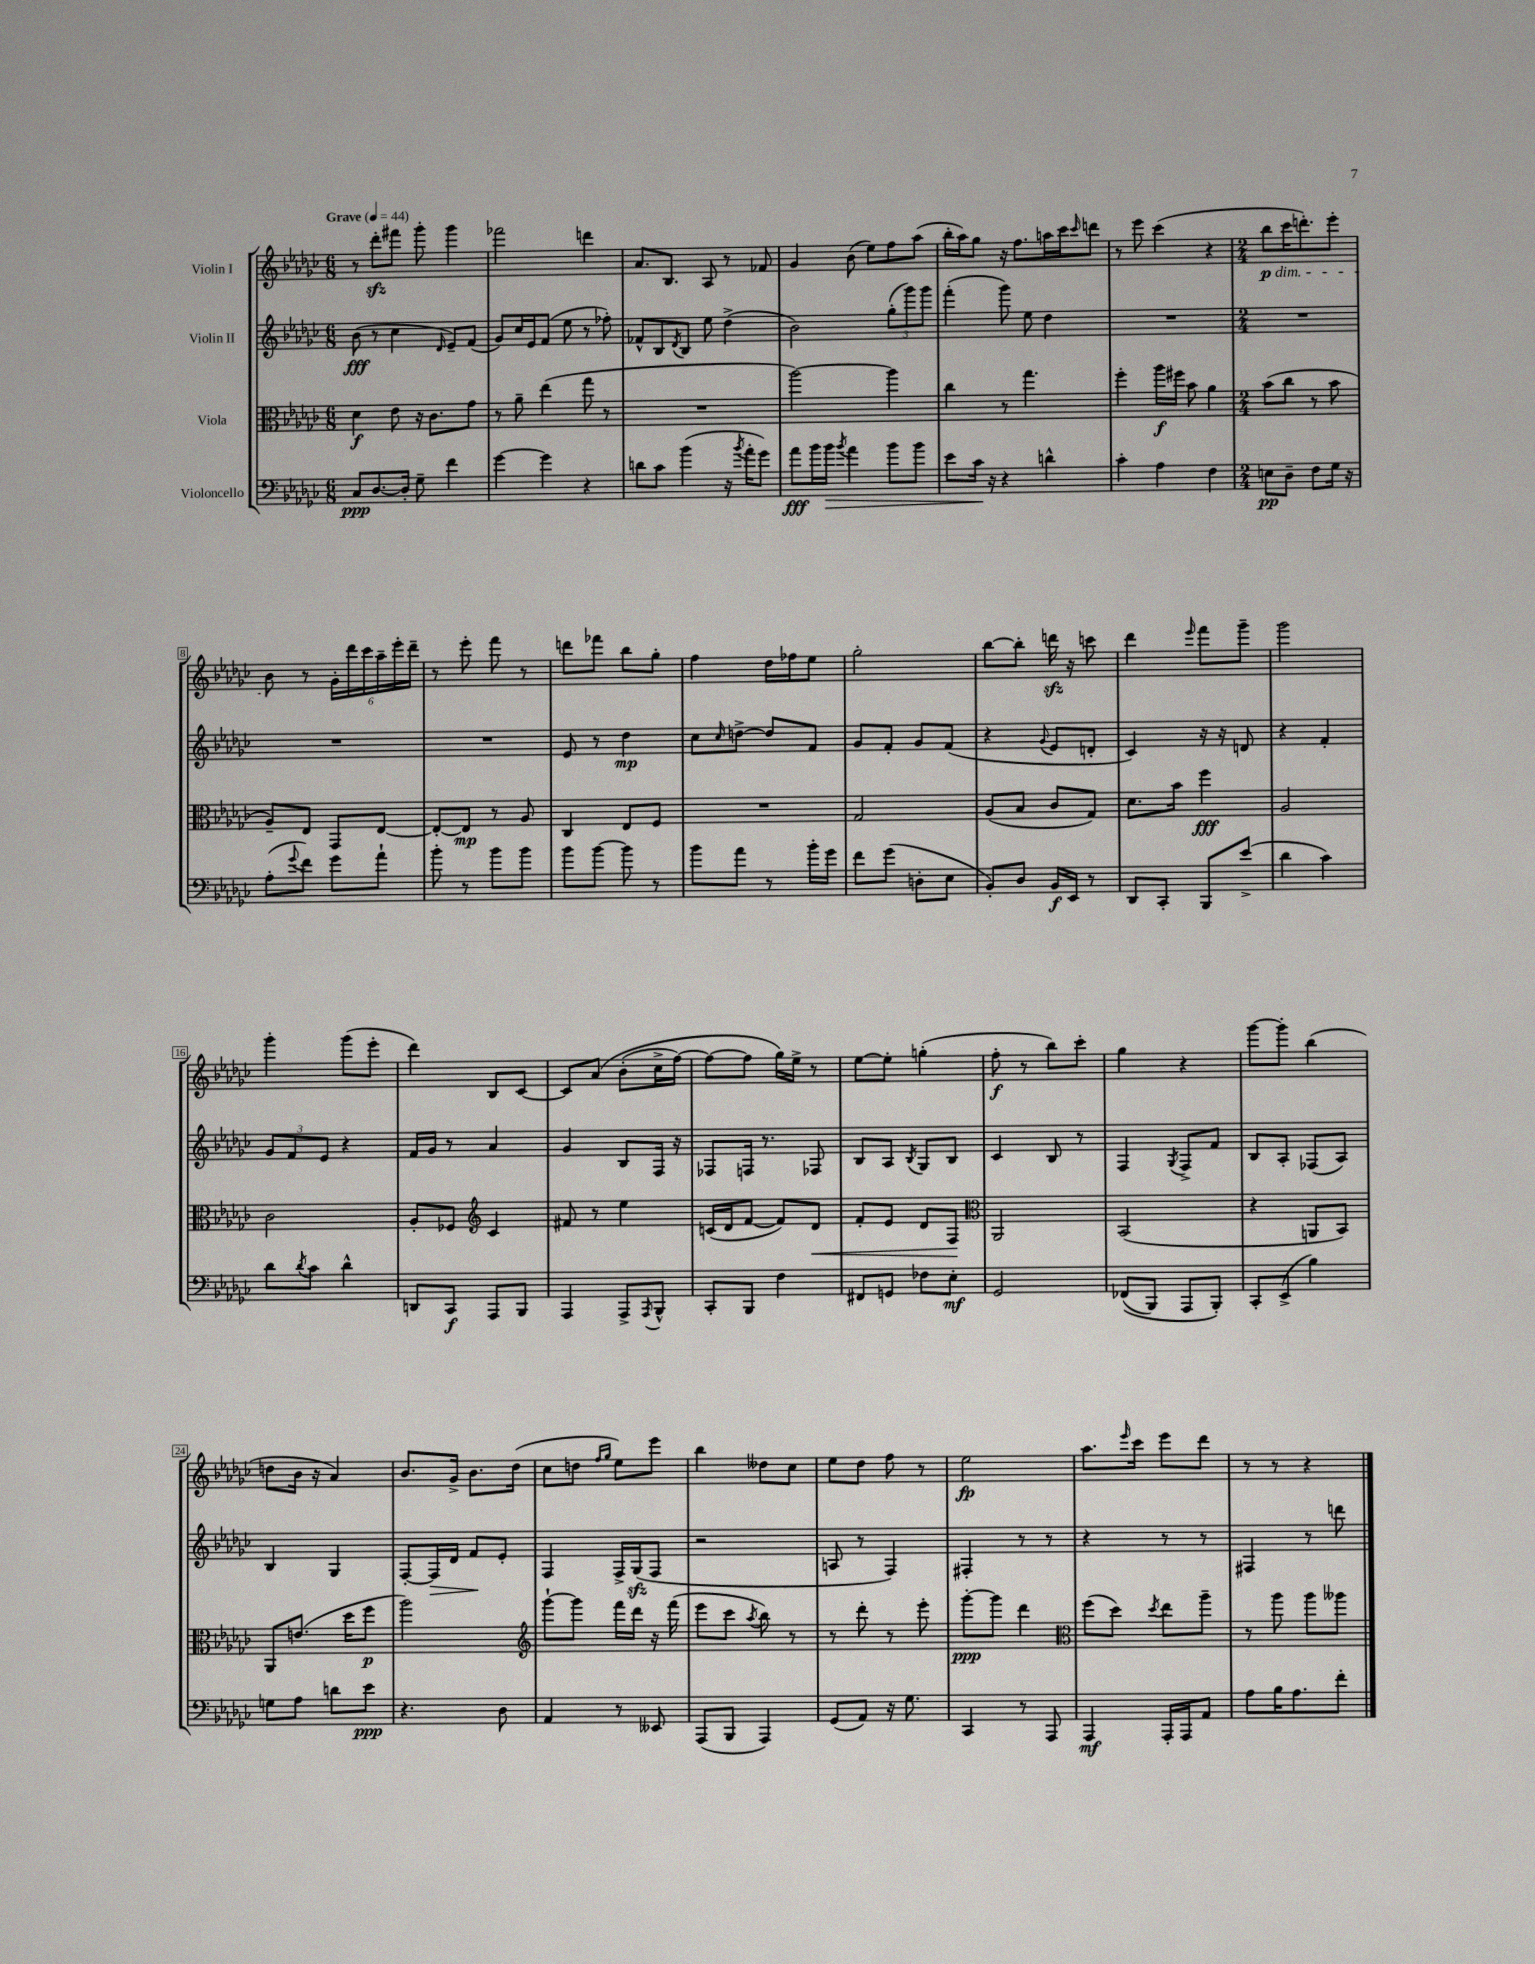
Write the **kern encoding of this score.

**kern	**kern	**kern	**kern
*staff4	*staff3	*staff2	*staff1
*clefF4	*clefC3	*clefG2	*clefG2
*k[b-e-a-d-g-c-]	*k[b-e-a-d-g-c-]	*k[b-e-a-d-g-c-]	*k[b-e-a-d-g-c-]
*M6/8	*M6/8	*M6/8	*M6/8
*MM44	*MM44	*MM44	*MM44
8C-	4d-	(8b-	8r
[8.D-	.	8r	8ddd-'
.	8e-	4cc-	8fff#
16D-']	.	.	.
8G-~	16r	.	8ggg-'
.	8.c-	.	.
.	.	16qqd-	.
4f	.	8e-~)	4ggg-
.	8g-	(8f	.
=	=	=	=
[4g-	8r	8g-)	2fff-
.	8a-~	16cc-	.
.	.	16e-	.
4g-]	(4ee-	(8f	.
.	.	8ee-	.
4r	8gg-	8r	4ddd
.	8r	8ff-')	.
=	=	=	=
8d	2.r	8f-^^	8.a-
8c-	.	8B-	.
.	.	.	8.B-
.	.	8qd-	.
(4b-	.	8B-	.
.	.	8ee-	8A-
16r	.	(4dd-^	8r
8qb-	.	.	.
16a-'	.	.	.
8g-)	.	.	8f-
=	=	=	=
8a-	[2aa-)	2b-)	4g-
16b-	.	.	.
16b-	.	.	.
8qb-	.	.	.
4a-	.	.	(8b-
.	.	.	8ee-)
8b-	4aa-]	(12gg-'	8ff
.	.	12ggg-)	.
8b-	.	.	(8aa-
.	.	12ggg-	.
=	=	=	=
8e-	4cc-	(4fff'	16bb-'
.	.	.	16aa-)
16c-	.	.	8gg-
16r	.	.	.
4r	8r	8ggg-)	16r
.	.	.	8.ff
.	4.gg-	8ee-	.
4d^^	.	4dd-	16aa
.	.	.	16ccc-
.	.	.	16qqccc-
.	.	.	8ddd
=	=	=	=
4c-'	4ff'	2.r	8r
.	.	.	8eee-
4A-	16aa-	.	(4ccc-
.	16ff#	.	.
.	8b-	.	.
4F	4a-	.	4r
=	=	=	=
*M2/4	*M2/4	*M2/4	*M2/4
8E	(8b-	2r	8bb-
8D-~	8cc-	.	16ccc-
.	.	.	8.ddd')
8F	8r	.	.
16G-	8b-	.	8eee-'
16r	.	.	.
=	=	=	=
(8A-'	8A-~)	2r	8b-
8qqg-	.	.	.
8f)	8E-	.	8r
8g-	8GG-	.	24g-'
.	.	.	24ddd-
.	.	.	24ccc-
8a-`	[8E-	.	24aa-~
.	.	.	24eee-'
.	.	.	24ddd-~
=	=	=	=
8b-'	8E-'_	2r	8r
8r	8E-]	.	8eee-'
8b-	8r	.	8fff
8b-	8A-	.	8r
=	=	=	=
8b-	4C-	8e-	8ddd
[8b-	.	8r	8fff-
8b-]	8E-	4dd-	8bb-
8r	8F	.	8gg-'
=	=	=	=
8b-	2r	8cc-	4ff
.	.	16qqcc-	.
8a-	.	[8dd^	.
8r	.	8dd]	16dd-
.	.	.	16ff-
16b-'	.	8f	8ee-
16g-	.	.	.
=	=	=	=
8f	2G-	8g-	2gg-'
(8g-	.	8f'	.
8D'	.	8g-	.
8E-	.	(8f	.
=	=	=	=
8BB-')	(8A-	4r	[8bb-
8D-	8B-	.	8bb-']
.	.	8qqg-	.
16BB-	8c-	8e-	16ddd
16EE-	.	.	16r
8r	8G-)	8d'	8ccc
=	=	=	=
8DD-	8.d-	4c-)	4ddd-
8CC-'	.	.	.
.	16b-	.	.
.	.	.	16qqeee-
8BBB-	4ff	16r	8fff
.	.	16r	.
(8e-^	.	8d	8ggg-~
=	=	=	=
4d-	2A-	4r	2ggg-
4c-)	.	4f'	.
=	=	=	=
8d-	2c-	12g-	4ggg-'
.	.	12f	.
8qd-	.	.	.
8c-	.	.	.
.	.	12e-	.
4d-^^	.	4r	(8ggg-
.	.	.	8eee-'
=	=	=	=
8DD	8A-'	16f	4ddd-)
.	.	16g-	.
8CC-	8F-	8r	.
*	*clefG2	*	*
8AAA-	4c-	4a-	8B-
8BBB-	.	.	[8c-
=	=	=	=
4AAA-	8f#	4g-	8c-]
.	8r	.	&(8a-
8AAA-^	4ee-	8B-	(8b-'
8qAAA-	.	.	.
8BBB-^^	.	16F	16cc-^
.	.	16r	[16ff)
=	=	=	=
8CC-'	(16c	8F-	8ff_
.	16d-	.	.
8BBB-	[8f	16F	8ff]
.	.	8.r	.
4F	8f])	.	16gg-&)
.	.	.	16ee-^
.	8d-	8F-	8r
=	=	=	=
8FF#	8f'	8B-	[8ee-
8GG	8e-	8A-	8ee-']
.	.	8qB-	.
8F-	8d-	8G-	(4gg'
8E-'	8F	8B-	.
=	=	=	=
*	*clefC3	*	*
2GG-	2AA-	4c-	8ff'
.	.	.	8r
.	.	8B-	8bb-)
.	.	8r	8ccc-'
=	=	=	=
&((8FF-	(2BB-	4F	4gg-
8BBB-)	.	.	.
.	.	8qG-	.
8AAA-	.	8F^	4r
8BBB-'&)	.	8f	.
=	=	=	=
8CC-'	4r	8B-	[8ggg-
(8EE-^	.	8A-'	8ggg-']
4B-)	8AA	(8F-	(4bb-
.	8BB-)	8A-)	.
=	=	=	=
8G	8AA-	4B-	8dd
8A-	(8.e	.	16b-
.	.	.	16r
8d	.	4G-	4a-)
.	16dd-	.	.
8e-	8ff	.	.
=	=	=	=
4.r	2aa-)	[8F'	8.b-
.	.	16F]	.
.	.	16d-	16g-^
.	.	8f	8.b-
8D-	.	8e-'	.
.	.	.	(16dd-
=	=	=	=
*	*clefG2	*	*
4AA-	[8ggg-`	4F	8cc-
.	8ggg-]	.	8dd
.	.	.	16qqff
.	.	.	16qqgg-
8r	16fff	16F^	8ee-)
.	16ddd-	(16G-	.
8EE--	16r	8F	8eee-
.	(16fff	.	.
=	=	=	=
(8AAA-	8eee-	2r	4bb-
8BBB-	8ccc-	.	.
.	8qaa-	.	.
4AAA-)	8bb-)	.	8dd--
.	8r	.	8cc-
=	=	=	=
(8GG-	8r	8A	8ee-
8AA-)	8ddd-'	8r	8dd-
16r	8r	4F)	8ff
8.G-	.	.	.
.	8eee-'	.	8r
=	=	=	=
4CC-	[8ggg-'	4F#'	2ee-
.	8ggg-]	.	.
8r	4ddd-	8r	.
8AAA-	.	8r	.
=	=	=	=
*	*clefC3	*	*
4AAA-	(8ff	4r	8.aa-
.	8dd-)	.	.
.	.	.	16qqeee-
.	.	.	16ccc-
.	8qdd-	.	.
16AAA-'	8ee-	8r	8eee-
16AAA-	.	.	.
8AA-	8aa-~	8r	8ddd-
=	=	=	=
8A-	8r	4F#	8r
16B-	8aa-	.	8r
8.A-	.	.	.
.	8aa-	8r	4r
8f'	8aa--	8ddd	.
==	==	==	==
*-	*-	*-	*-
